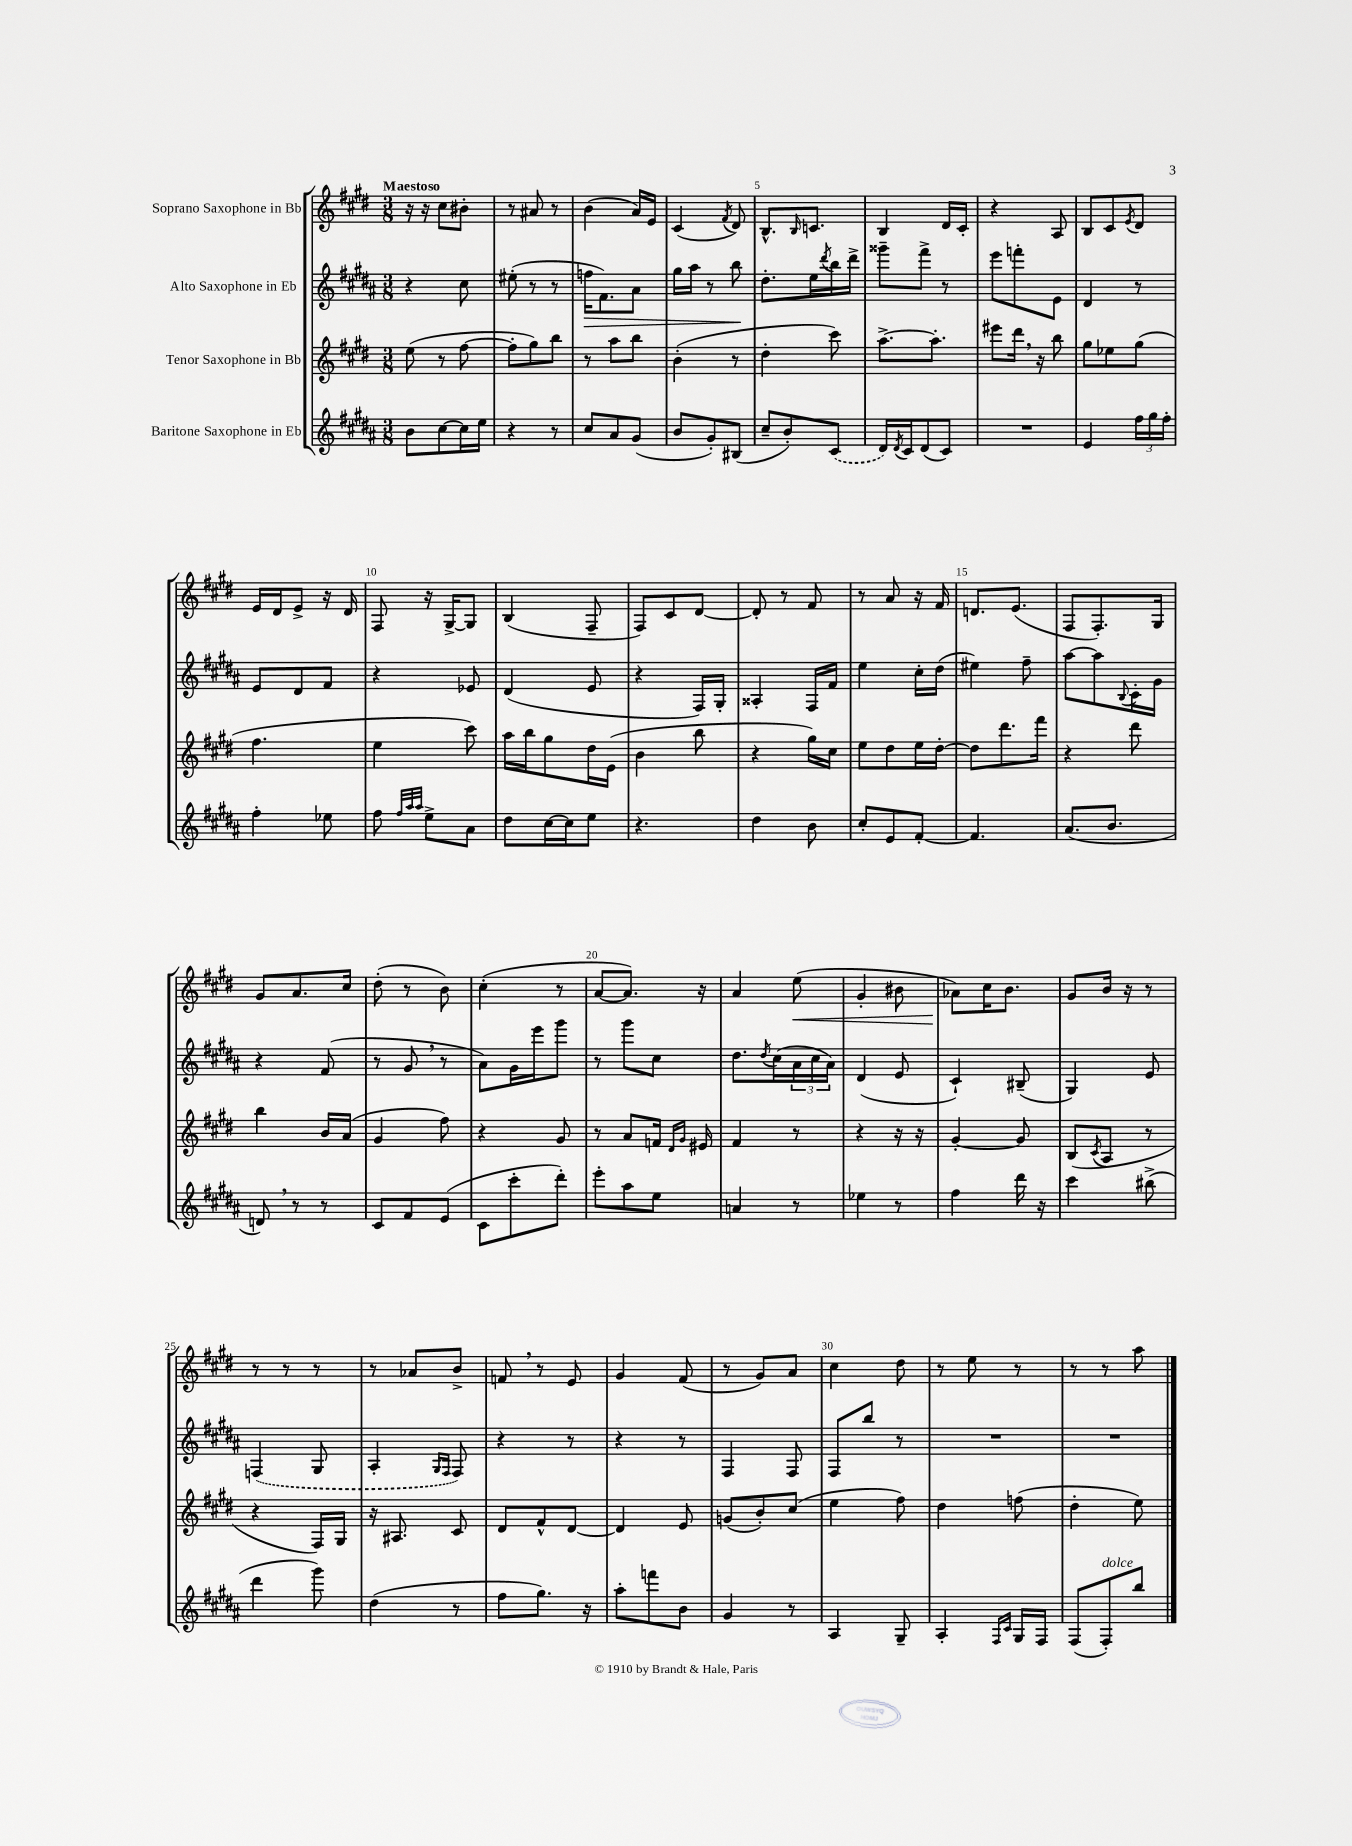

**kern	**kern	**kern	**kern
*staff4	*staff3	*staff2	*staff1
*clefG2	*clefG2	*clefG2	*clefG2
*k[f#c#g#d#a#]	*k[f#c#g#d#]	*k[f#c#g#d#a#]	*k[f#c#g#d#]
*M3/8	*M3/8	*M3/8	*M3/8
8b	(8ee	4r	16r
.	.	.	16r
[8cc#	8r	.	8cc#
16cc#]	[8ff#	8cc#	8b#'
16ee	.	.	.
=	=	=	=
4r	8ff#']	(8ee#'	8r
.	8gg#)	8r	8a#
8r	8bb	8r	8r
=	=	=	=
8cc#	8r	16ff	(4b
.	.	8.f#)	.
8a#	8aa	.	.
(8g#	8bb	8a#	16a)
.	.	.	16e
=	=	=	=
8b	(4b'	16gg#	(4c#
.	.	16aa#	.
8g#')	.	8r	.
.	.	.	8qf#
(8B#	8r	8bb	8d#)
=	=	=	=
8cc#~	4dd#'	8.dd#'	8.B^^
8b')	.	.	.
.	.	.	16qqB
.	.	16ee	8.c
.	.	8qddd#	.
(8c#	8ccc#)	16bb	.
.	.	16ddd#^	.
=	=	=	=
16d#)	[8.aa^	8ggg##~	4B
8qd#	.	.	.
16c#	.	.	.
(8d#	.	8fff#^	.
.	8.aa']	.	.
8c#)	.	8r	16d#
.	.	.	16c#'
=	=	=	=
4.r	8eee#	8eee	4r
.	16ddd#	8fff'	.
.	16r	.	.
.	8bb	8e	8A
=	=	=	=
4e	8gg#	4d#	8B
.	8ee-	.	8c#
.	.	.	8qe
24ff#	(8gg#	8r	8d#
24gg#	.	.	.
24ff#'	.	.	.
=	=	=	=
4ff#'	4.ff#	8e	16e
.	.	.	16d#
.	.	8d#	8e^
8ee-	.	8f#	16r
.	.	.	16d#
=	=	=	=
8ff#	4ee	4r	8F#
32qqff#	.	.	.
32qqaa#	.	.	.
32qqaa#	.	.	.
8ee^	.	.	16r
.	.	.	[16G#^
8a#	8ccc#)	8e-	8G#]
=	=	=	=
8dd#	16aa	(4d#	(4B
.	16bb	.	.
[16cc#	8gg#	.	.
16cc#]	.	.	.
8ee	16dd#	8e	8F#~
.	(16e	.	.
=	=	=	=
4.r	4b	4r	8F#)
.	.	.	8c#
.	8bb	16F#)	[8d#
.	.	16G#'	.
=	=	=	=
4dd#	4r	4A##'	8d#']
.	.	.	8r
8b	16gg#)	16F#	8f#
.	16cc#	16f#	.
=	=	=	=
8cc#'	8ee	4ee	8r
8e	8dd#	.	8a
[8f#'	16ee	16cc#'	16r
.	[16dd#'	(16dd#	16f#
=	=	=	=
4.f#]	8dd#]	4ee#)	8.d
.	8.ddd#	.	.
.	.	.	(8.e
.	.	8ff#~	.
.	16fff#	.	.
=	=	=	=
(8.a#	4r	[8aa#	8F#
.	.	8aa#]	8.F#')
8.b	.	.	.
.	.	8qqB	.
.	8ddd#	16c#'	.
.	.	16g#	16G#
=	=	=	=
8d)	4bb	4r	8g#
8r	.	.	8.a
8r	16b	(8f#	.
.	(16a	.	16cc#
=	=	=	=
8c#	4g#	8r	(8dd#'
8f#	.	8g#	8r
(8e	8ff#)	8r	8b)
=	=	=	=
8c#	4r	8a#)	(4cc#'
8ccc#'	.	16g#	.
.	.	16eee	.
8ddd#')	8g#	8ggg#	8r
=	=	=	=
8eee'	8r	8r	[8a
8aa#	8a	8ggg#	8.a])
8ee	16f	8cc#	.
.	16qqd#	.	.
.	16qqg#	.	.
.	16e#	.	16r
=	=	=	=
4a	4f#	8.dd#	4a
.	.	8qdd#	.
.	.	(16cc#	.
8r	8r	24a#	(8ee
.	.	24cc#	.
.	.	24a#)	.
=	=	=	=
4ee-	4r	(4d#	4g#'
8r	16r	8e	8b#
.	16r	.	.
=	=	=	=
4ff#	[4g#'	4c#`)	8a-)
.	.	.	16cc#
.	.	.	8.b
16ddd#	8g#]	(8B#~	.
16r	.	.	.
=	=	=	=
4ccc#	(8B	4G#)	8g#
.	8qc#	.	.
.	8A	.	16b
.	.	.	16r
(8bb#^	8r	8e	8r
=	=	=	=
4ddd#	4r	(4F	8r
.	.	.	8r
8ggg#)	16F#)	8G#	8r
.	16G#	.	.
=	=	=	=
(4dd#	16r	4A#'	8r
.	8.A#	.	.
.	.	.	8a-
.	.	16qqG#	.
.	.	16qqF#	.
8r	8c#	8F#)	8b^
=	=	=	=
8ff#	8d#	4r	8f
8.gg#)	8f#^^	.	8r
.	[8d#	8r	8e
16r	.	.	.
=	=	=	=
8aa#'	4d#]	4r	4g#
8fff	.	.	.
8b	8e	8r	(8f#
=	=	=	=
4g#	(8g	4F#	8r
.	8b')	.	8g#)
8r	(8cc#	8F#	8a
=	=	=	=
4A#	4ee	8F#	4cc#
.	.	8bb	.
8G#~	8ff#)	8r	8dd#
=	=	=	=
4A#'	4dd#	4.r	8r
.	.	.	8ee
16qqF#	.	.	.
16qqc#	.	.	.
16G#	(8ff	.	8r
16F#	.	.	.
=	=	=	=
(8F#	4dd#'	4.r	8r
8F#')	.	.	8r
8bb	8ee)	.	8aa
==	==	==	==
*-	*-	*-	*-
